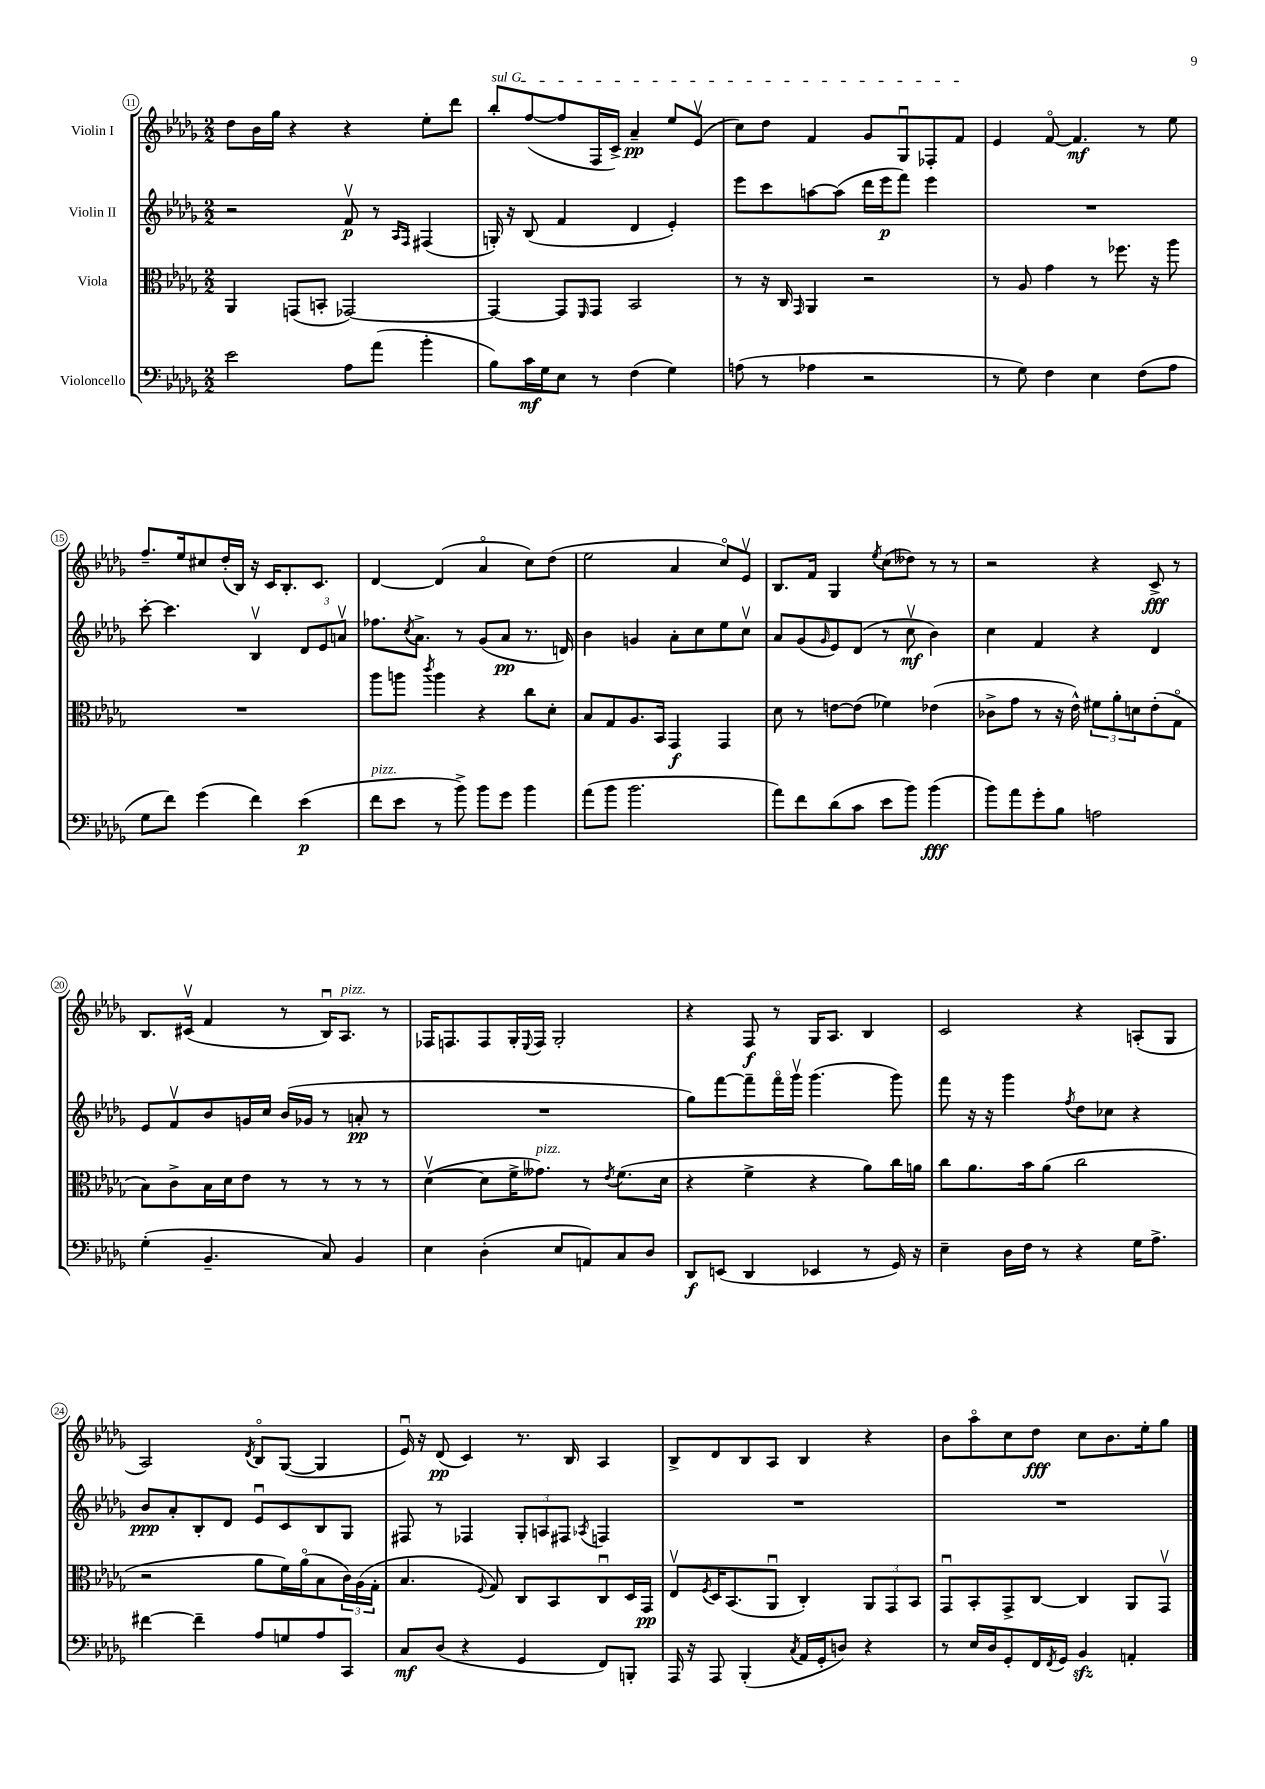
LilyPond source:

<<
\new StaffGroup <<
\new Staff = "s0" \with { instrumentName = "Violin I" } {
    \clef treble \key des \major \numericTimeSignature \time 2/2
    des''8 bes'16 ges''16 r4 r4 ees''8-. des'''8 |
    \once \override TextSpanner.bound-details.left.text = \markup { \italic "sul G" } bes''8-.\startTextSpan f''8~( f''8 f16 c'16->) aes'4--\pp ees''8 ees'8\upbow( |
    c''8) des''8 f'4 ges'8 ges8\downbow fes8-. f'8\stopTextSpan |
    ees'4 f'8~\flageolet f'4.\mf r8 ees''8 |
    f''8.-- ees''16 cis''8 des''16-.( bes16) r16 c'16 bes8.-. c'8. |
    des'4~ des'4( aes'4\flageolet c''8) des''8( |
    ees''2 aes'4 c''8\flageolet) ees'8\upbow |
    bes8. f'16 ges4 \acciaccatura { ees''8 } c''8( deses''8) r8 r8 |
    r2 r4 c'8->\fff r8 |
    bes8. cis'16\upbow( f'4 r8 bes16\downbow) aes8.^\markup { \italic "pizz." } r8 |
    fes16 f8. f8 ges16-. \appoggiatura { ees8 } f16 ges2-. |
    r4 f8\f r8 ges16 aes8. bes4 |
    c'2 r4 a8-.( ges8 |
    aes2) \acciaccatura { des'8 } bes8\flageolet ges8~( ges4 |
    ees'16\downbow) r16 des'8\pp( c'4) r8. bes16 aes4 |
    bes8-> des'8 bes8 aes8 bes4 r4 |
    bes'8 aes''8\flageolet c''8 des''8\fff c''8 bes'8. ees''16-. ges''8 \bar "|." |
}
\new Staff = "s1" \with { instrumentName = "Violin II" } {
    \clef treble \key des \major \numericTimeSignature \time 2/2
    r2 f'8\upbow\p r8 \grace { aes16 f16 } fis4( |
    g16-.) r16 bes8( f'4 des'4 ees'4-.) |
    ees'''8 c'''8 a''8~ a''8( des'''16 ees'''16\p f'''8) ees'''4 |
    R1 |
    c'''8~-. c'''4. bes4\upbow \tuplet 3/2 { des'8 ees'8 a'8\upbow } |
    fes''8. \acciaccatura { c''8 } aes'8.-> r8 ges'8( aes'8\pp r8. d'16) |
    bes'4 g'4 aes'8-. c''8 ees''8 c''8\upbow |
    aes'8 ges'8( \grace { ges'16 } ees'8) des'8( r8 c''8\upbow\mf bes'4) |
    c''4 f'4 r4 des'4 |
    ees'8 f'8\upbow bes'8 g'16 c''16 bes'16( ges'16 r8 a'8-.\pp r8 |
    R1 |
    ges''8) f'''8~ f'''8-- f'''16\flageolet ges'''16\upbow ges'''4.( ges'''8) |
    f'''8 r16 r16 ges'''4 \acciaccatura { f''8 } des''8 ces''8 r4 |
    bes'8\ppp aes'8-. bes8-. des'8 ees'8\downbow c'8 bes8 ges8 |
    fis8 r8 fes4 \tuplet 3/2 { ges8-. a8 fis8 } \acciaccatura { aes8 } f4 |
    R1 |
    R1 \bar "|." |
}
\new Staff = "s2" \with { instrumentName = "Viola" } {
    \clef alto \key des \major \numericTimeSignature \time 2/2
    aes,4 g,8( b,8-. ges,2~) |
    ges,4~ ges,8 \grace { f,16 } ges,8 bes,2 |
    r8 r16 c16 \grace { ges,16 } aes,4 r2 |
    r8 aes8 ges'4 r8 fes''8. r16 aes''8 |
    R1 |
    aes''8 a''8 \acciaccatura { c'''8 } a''4 r4 c''8 des'8-. |
    bes8 ges8 aes8. bes,16 ges,4\f ges,4 |
    des'8 r8 e'8~ e'8( fes'4) ees'4( |
    ces'8-> ges'8 r8 r16 ees'16-^) \tuplet 3/2 { fis'8 aes'8-. d'8 } ees'8-.( ges8\flageolet |
    bes8) c'8-> bes16 des'16 ees'8 r8 r8 r8 r8 |
    des'4~\upbow( des'8 f'16-> geses'8.^\markup { \italic "pizz." }) r8 \acciaccatura { ees'8 } f'8.( des'16 |
    r4 f'4-> r4 aes'8) c''16 a'16 |
    c''8 aes'8. bes'16 aes'8( c''2 |
    r2 aes'8 f'16) aes'16\flageolet( bes8 \tuplet 3/2 { c'16) aes16( ges16-. } |
    bes4. \appoggiatura { f8 } ges8) c8 bes,8 c8\downbow des16 ges,16\pp |
    ees8\upbow \acciaccatura { f8 } des16 bes,8.( aes,8\downbow c4-.) \tuplet 3/2 { aes,8 ges,8 bes,8 } |
    ges,8\downbow bes,8-. ges,8-> c8~ c4 aes,8 ges,8\upbow \bar "|." |
}
\new Staff = "s3" \with { instrumentName = "Violoncello" } {
    \clef bass \key des \major \numericTimeSignature \time 2/2
    ees'2 aes8 aes'8( bes'4-. |
    bes8) c'16\mf ges16 ees8 r8 f4( ges4) |
    a8( r8 aes4 r2 |
    r8 ges8) f4 ees4 f8( aes8 |
    ges8 f'8) ges'4( f'4) ees'4\p( |
    f'8^\markup { \italic "pizz." } ees'8 r8 bes'8->) bes'8 ges'8 bes'4 |
    aes'8( bes'8 bes'2. |
    aes'8) f'8 des'8( c'8 ees'8 bes'8) bes'4\fff( |
    bes'8) aes'8 ges'8-. bes8 a2 |
    ges4-.( bes,4.-- c8) bes,4 |
    ees4 des4-.( ees8 a,8) c8 des8 |
    des,8\f e,8( des,4 ees,4 r8 ges,16) r16 |
    ees4-- des16 f16 r8 r4 ges16 aes8.-> |
    fis'4~ fis'4-- aes8 g8 aes8 c,8 |
    c8\mf des8( r4 ges,4 f,8) b,,8-. |
    aes,,16 r16 aes,,8 bes,,4-.( \acciaccatura { c8 } aes,16 ges,16-. d8) r4 |
    r8 ees16 des16 ges,8-. f,16 \acciaccatura { f,8 } ges,16 bes,4\sfz a,4-. \bar "|." |
}
>>
>>
\layout { \context { \Score currentBarNumber = #11 \override BarNumber.stencil = #(make-stencil-circler 0.1 0.3 ly:text-interface::print) } }
